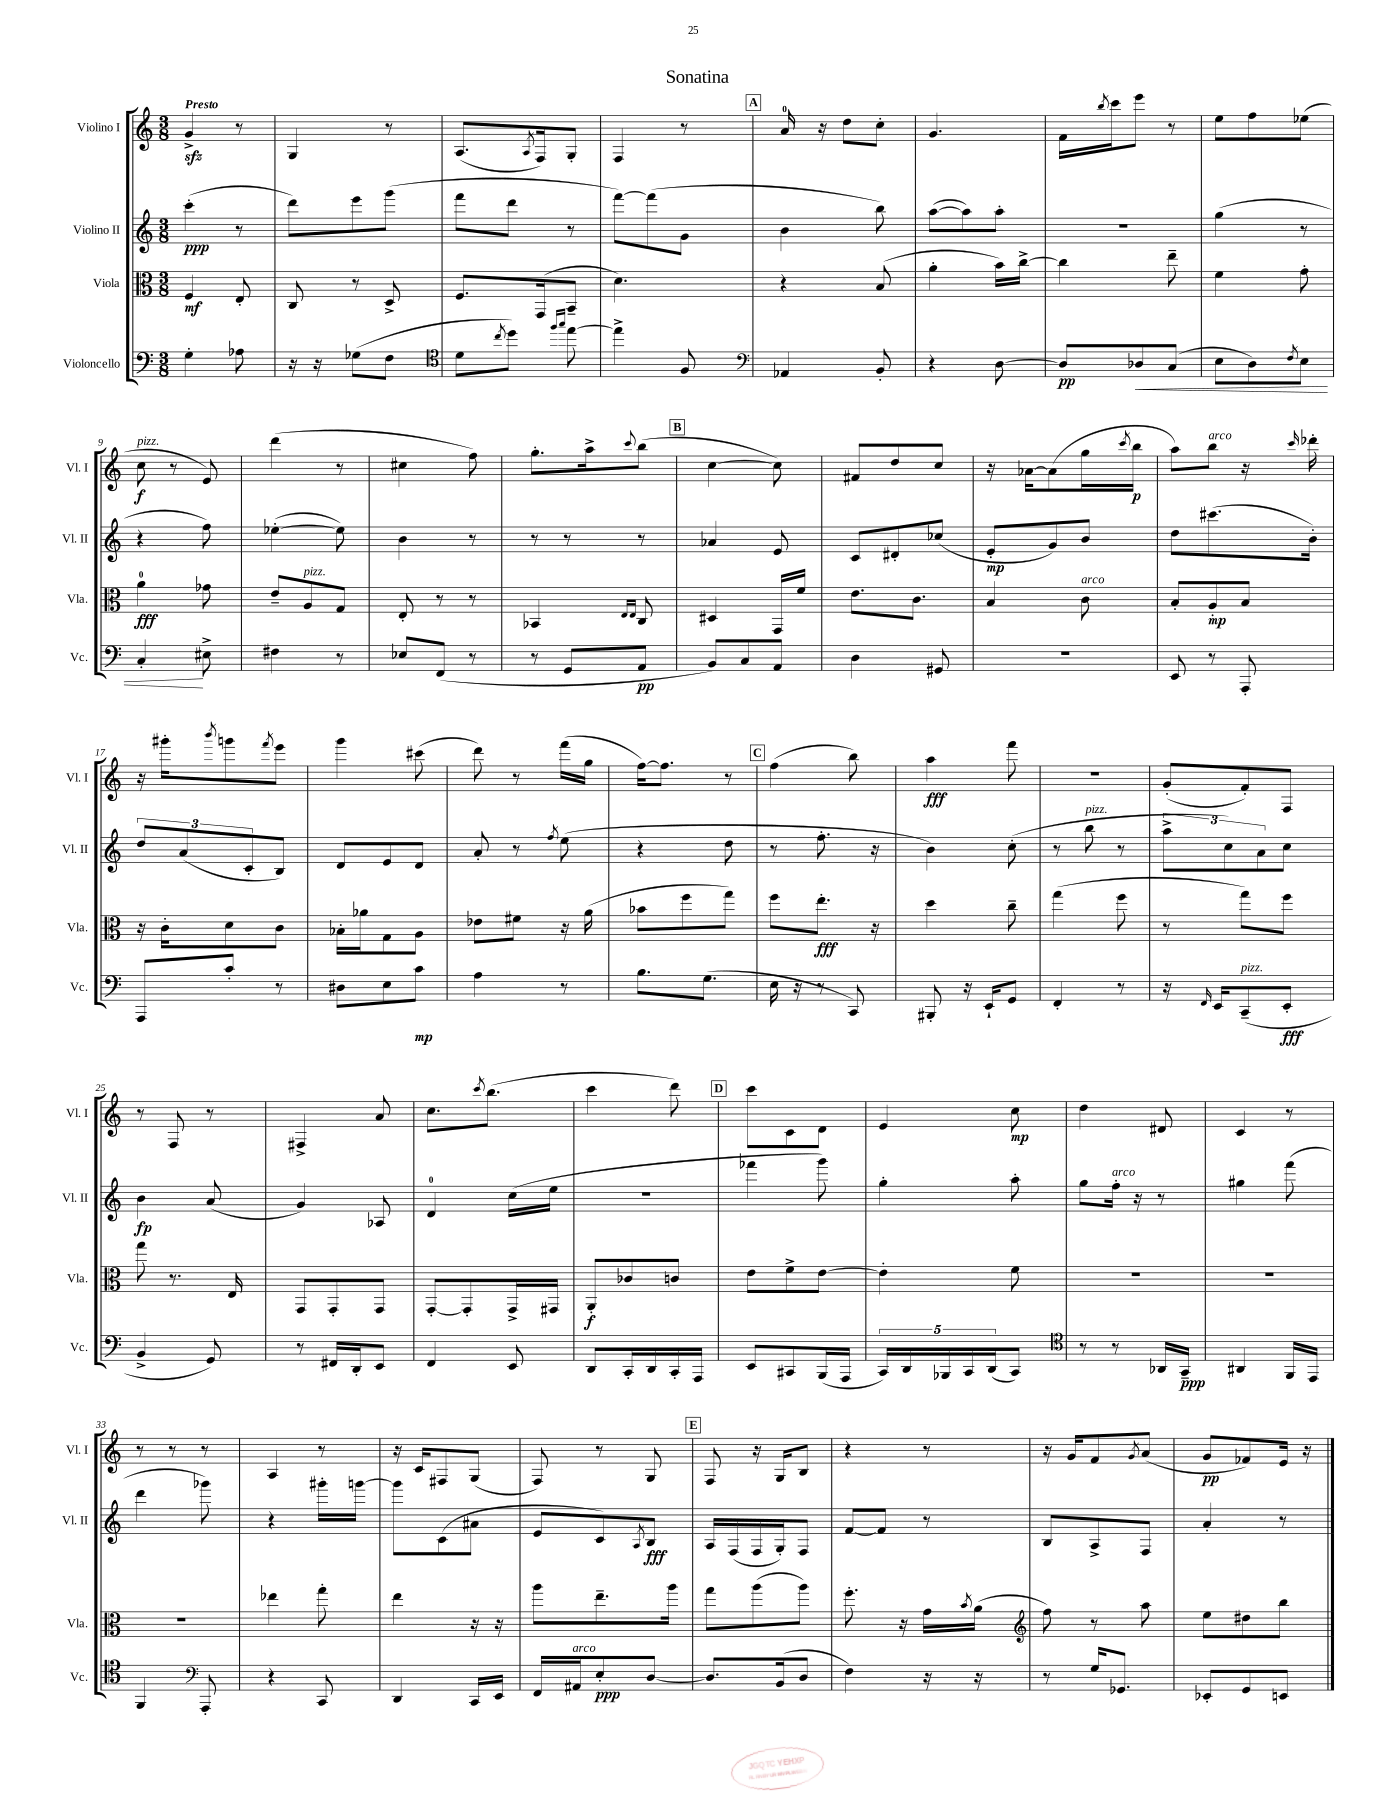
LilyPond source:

\header { title = "Sonatina" }
<<
\new StaffGroup <<
\new Staff = "s0" \with { instrumentName = "Violino I" shortInstrumentName = "Vl. I" } {
    \clef treble \key c \major \numericTimeSignature \time 3/8 \tempo "Presto"
    g'4->\sfz r8 |
    g4 r8 |
    a8.( \acciaccatura { a8 } f16) g8-. |
    f4 r8 |
    \mark \markup { \box "A" } a'16-0 r16 d''8 c''8-. |
    g'4. |
    f'16 \acciaccatura { b''8 } c'''16 e'''8 r8 |
    e''8 f''8 ees''8( |
    c''8\f^\markup { \italic "pizz." } r8 e'8) |
    d'''4( r8 |
    cis''4 f''8) |
    g''8.-. a''16-> \appoggiatura { c'''8 } b''8( |
    \mark \markup { \box "B" } c''4~ c''8) |
    fis'8 d''8 c''8 |
    r16 aes'16~ aes'8( g''16 \acciaccatura { c'''8 } b''16\p |
    a''8) b''8^\markup { \italic "arco" } r16 \grace { c'''16 } des'''16-. |
    r16 gis'''16-. \acciaccatura { b'''8 } g'''8 \acciaccatura { f'''8 } e'''8 |
    g'''4 cis'''8( |
    d'''8) r8 f'''16( g''16 |
    f''16~) f''8. r8 |
    \mark \markup { \box "C" } f''4( b''8) |
    a''4\fff f'''8 |
    R4. |
    g'8-.( f'8-.) f8 |
    r8 f8 r8 |
    fis4-> a'8 |
    c''8. \acciaccatura { c'''8 } b''8.( |
    c'''4 d'''8) |
    \mark \markup { \box "D" } c'''8 c'8 d'8 |
    e'4 c''8\mp |
    d''4 dis'8 |
    c'4 r8 |
    r8 r8 r8 |
    a4 r8 |
    r16 c'16 fis8 g8( |
    f8) r8 g8 |
    \mark \markup { \box "E" } f8 r16 g16 b8 |
    r4 r8 |
    r16 g'16 f'8 \acciaccatura { g'8 } a'8( |
    g'8\pp fes'8) e'16 r16 \bar "|." |
}
\new Staff = "s1" \with { instrumentName = "Violino II" shortInstrumentName = "Vl. II" } {
    \clef treble \key c \major \numericTimeSignature \time 3/8
    c'''4-.\ppp( r8 |
    d'''8) e'''8 g'''8( |
    f'''8 d'''8 r8 |
    f'''8~) f'''8( g'8 |
    \mark \markup { \box "A" } b'4 b''8) |
    a''8~( a''8) a''8-. |
    R4. |
    g''4( r8 |
    r4 f''8) |
    ees''4~-.( ees''8) |
    b'4 r8 |
    r8 r8 r8 |
    \mark \markup { \box "B" } aes'4 e'8 |
    c'8 dis'8-. ces''8( |
    e'8-.\mp g'8) b'8 |
    d''8 cis'''8.( b'16-.) |
    \tuplet 3/2 { d''8 a'8( c'8-. } b8) |
    d'8 e'8 d'8 |
    a'8-. r8 \acciaccatura { f''8 } e''8( |
    r4 d''8 |
    \mark \markup { \box "C" } r8 f''8.-. r16 |
    b'4) c''8-.( |
    r8 b''8^\markup { \italic "pizz." } r8 |
    \tuplet 3/2 { a''8-> c''8) a'8 } c''8 |
    b'4\fp a'8( |
    g'4) aes8 |
    d'4-0 c''16( e''16 |
    R4. |
    \mark \markup { \box "D" } fes'''4 g'''8) |
    g''4-. a''8-. |
    g''8 f''16-.^\markup { \italic "arco" } r16 r8 |
    gis''4 f'''8( |
    d'''4 ges'''8) |
    r4 gis'''16-. g'''16~ |
    g'''8 c'8( ais'8 |
    e'8 c'8) \acciaccatura { a8 } b8\fff |
    \mark \markup { \box "E" } a16 f16( f16 g16-.) f8 |
    f'8~ f'8 r8 |
    b8 a8-> f8 |
    a'4-. r8 \bar "|." |
}
\new Staff = "s2" \with { instrumentName = "Viola" shortInstrumentName = "Vla." } {
    \clef alto \key c \major \numericTimeSignature \time 3/8
    f4\mf e8-. |
    c8 r8 d8-> |
    f8. g,16( b,8-- |
    d'4.) |
    \mark \markup { \box "A" } r4 b8( |
    a'4-. b'16) c''16~-> |
    c''4 e''8-- |
    f'4 g'8-. |
    a'4-0\fff ges'8 |
    e'8-- a8^\markup { \italic "pizz." } g8 |
    e8-. r8 r8 |
    bes,4 \grace { e16 e16 } c8 |
    \mark \markup { \box "B" } dis4 g,16 f'16 |
    e'8. c'8. |
    b4 c'8^\markup { \italic "arco" } |
    b8-. a8-.\mp b8 |
    r16 c'16-. d'8 c'8 |
    bes16-. aes'16 g8 a8 |
    ees'8 fis'8 r16 a'16( |
    bes'8 f''8 g''8) |
    \mark \markup { \box "C" } f''8 e''8.-.\fff r16 |
    d''4 c''8-- |
    g''4( f''8 |
    r8 g''8) f''8 |
    g''8 r8. e16 |
    g,8 g,8-. g,8 |
    g,8~-. g,8-. g,16-> gis,16 |
    a,8-.\f ces'8 c'8 |
    \mark \markup { \box "D" } e'8 f'8-> e'8~ |
    e'4-. f'8 |
    R4. |
    R4. |
    R4. |
    ees''4 g''8-. |
    e''4 r16 r16 |
    a''8 e''8.-- a''16 |
    \mark \markup { \box "E" } g''8 a''8( a''8) |
    f''8.-. r16 g'16 \acciaccatura { b'8 } a'16( |
    \clef treble f''8) r8 a''8 |
    e''8 dis''8 b''8 \bar "|." |
}
\new Staff = "s3" \with { instrumentName = "Violoncello" shortInstrumentName = "Vc." } {
    \clef bass \key c \major \numericTimeSignature \time 3/8
    g4-. aes8 |
    r16 r16 ges8( f8 |
    \clef tenor d'8 \acciaccatura { c''8 } d''8) \grace { f''16 g''16 } e''8~ |
    e''4-> f8 |
    \mark \markup { \box "A" } \clef bass aes,4 b,8-. |
    r4 d8~ |
    d8\pp des8\< c8( |
    e8 d8) \acciaccatura { f8 } e8 |
    c4-.\! eis8-> |
    fis4 r8 |
    ees8 f,8( r8 |
    r8 g,8 a,8\pp |
    \mark \markup { \box "B" } b,8) c8 a,8 |
    d4 gis,8 |
    R4. |
    e,8 r8 a,,8-. |
    a,,8 c'8-. r8 |
    dis8 e8 c'8\mp |
    a4 r8 |
    b8. g8.( |
    \mark \markup { \box "C" } e16 r16 r8 c,8) |
    bis,,8-. r16 e,16-! g,8 |
    f,4-. r8 |
    r16 \grace { f,16 } e,16 c,8--^\markup { \italic "pizz." }( e,8-.\fff |
    b,4-> g,8) |
    r8 fis,16 d,16-. e,8 |
    f,4 e,8 |
    d,8 c,16-. d,16 c,16-. a,,16 |
    \mark \markup { \box "D" } e,8 cis,8 b,,16( a,,16 |
    \tuplet 5/4 { c,16) d,16 bes,,16 c,16 d,16( } c,8) |
    \clef tenor r8 r8 aes,16 g,16--\ppp |
    ais,4 f,16 e,16 |
    f,4 \clef bass a,,8-. |
    r4 c,8 |
    d,4 c,16 e,16 |
    f,16 ais,16^\markup { \italic "arco" } e8-.\ppp d8~ |
    \mark \markup { \box "E" } d8. b,16( d8 |
    f4) r16 r16 |
    r8 g16 ges,8. |
    ees,8-. g,8 e,8 \bar "|." |
}
>>
>>
